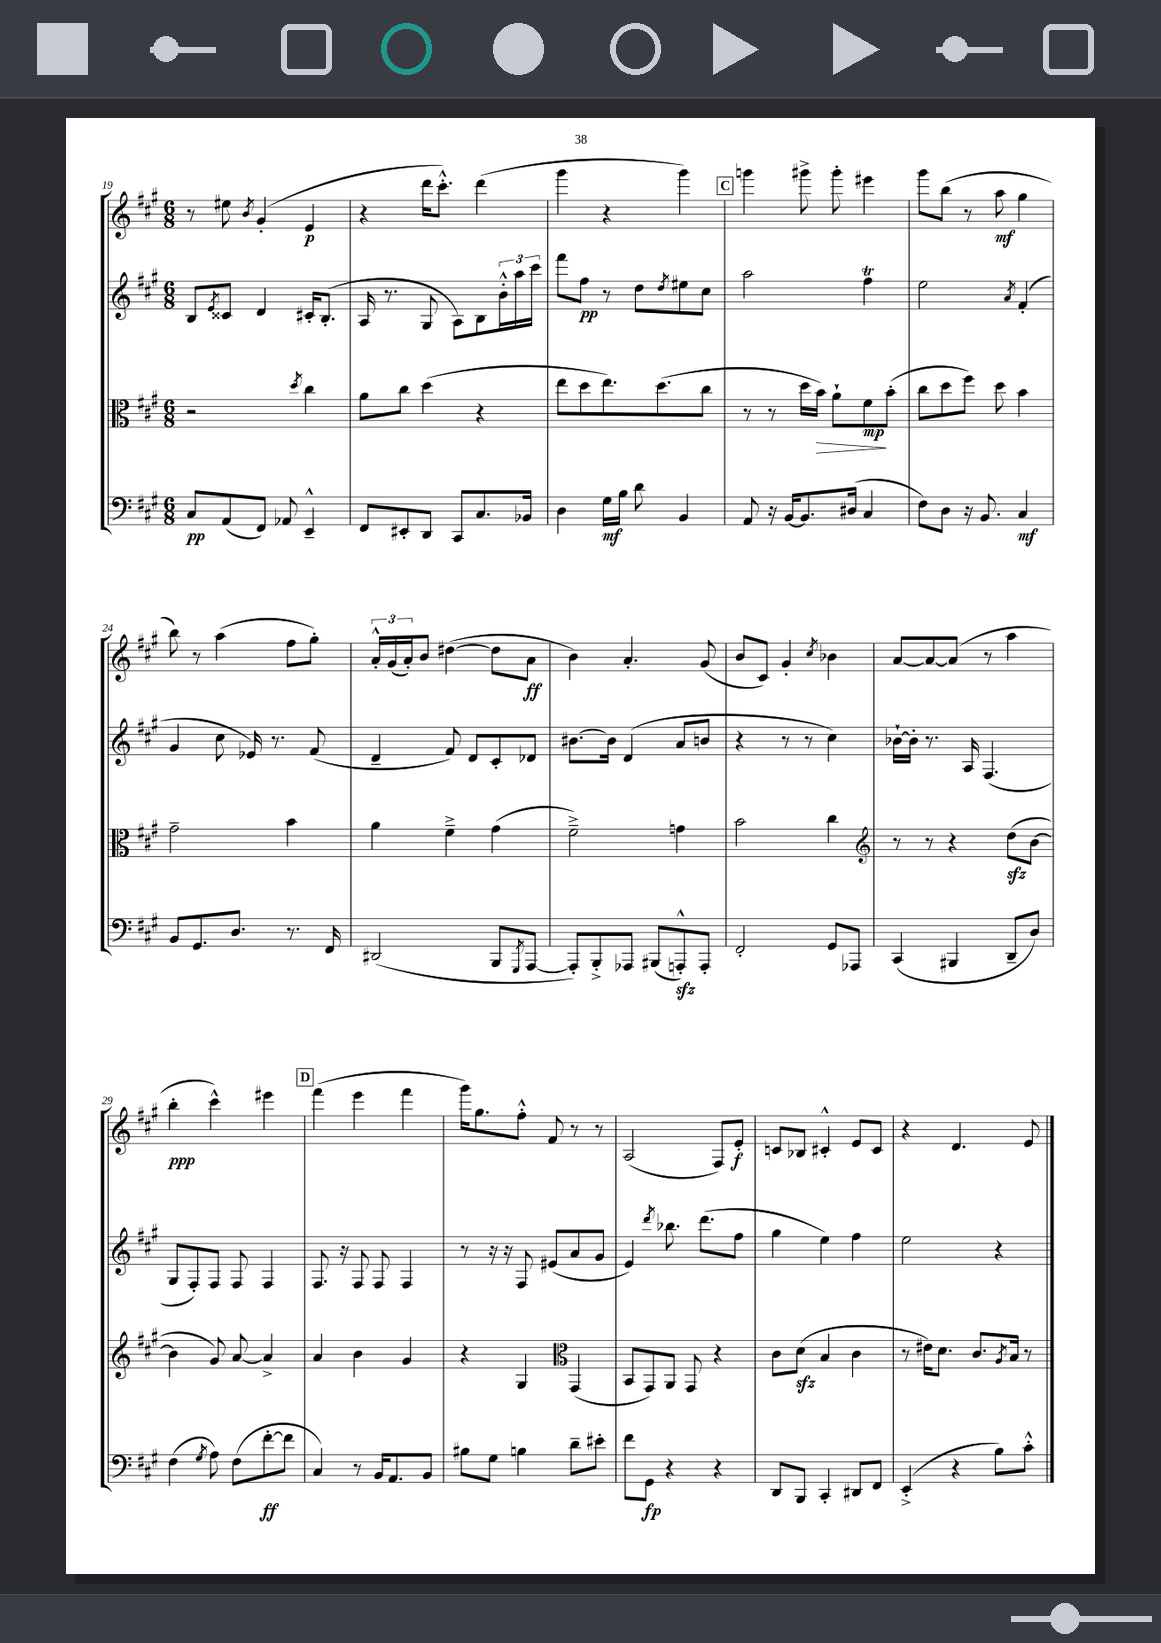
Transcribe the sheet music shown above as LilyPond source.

<<
\new StaffGroup <<
\new Staff = "s0" {
    \clef treble \key a \major \numericTimeSignature \time 6/8
    r8 eis''8 \acciaccatura { b'8 } gis'4-.( e'4\p |
    r4 d'''16 cis'''8.-.-^) d'''4( |
    gis'''4 r4 gis'''4) |
    \mark \markup { \box "C" } g'''4 gis'''8-> gis'''8-. eis'''4 |
    gis'''8 b''8( r8 a''8\mf gis''4 |
    b''8) r8 a''4( fis''8 gis''8-.) |
    \tuplet 3/2 { a'16-.-^ gis'16( a'16-.) } b'8 dis''4~( dis''8 a'8\ff |
    b'4) a'4.-. gis'8( |
    b'8 cis'8) gis'4-. \acciaccatura { cis''8 } bes'4 |
    a'8~ a'8~ a'8( r8 a''4 |
    b''4-.\ppp cis'''4-^) eis'''4 |
    \mark \markup { \box "D" } fis'''4( e'''4 fis'''4 |
    gis'''16) gis''8. fis''8-.-^ fis'8 r8 r8 |
    a2( fis8) e'8-.\f |
    c'8 bes8 cis'4-.-^ e'8 cis'8 |
    r4 d'4. e'8 \bar "|." |
}
\new Staff = "s1" {
    \clef treble \key a \major \numericTimeSignature \time 6/8
    b8 \acciaccatura { e'8 } cisis'8 d'4 cis'16-. b8.-.( |
    a16 r8. gis8 a8) b8 \tuplet 3/2 { b'16-.-^ a''16 cis'''16 } |
    fis'''8 fis''8\pp r8 d''8 \acciaccatura { d''8 } eis''8 cis''8 |
    \mark \markup { \box "C" } a''2 fis''4\trill |
    e''2 \acciaccatura { a'8 } fis'4-.( |
    gis'4 cis''8 ees'16) r8. fis'8( |
    d'4-- fis'8) d'8 cis'8-. des'8 |
    bis'8.~ bis'16 d'4( a'8 b'8 |
    r4 r8 r8 cis''4) |
    bes'16~-! bes'16-. r8. a16 fis4.( |
    gis8 fis8-.) fis8 fis8 fis4 |
    \mark \markup { \box "D" } fis8. r16 fis8 fis8 fis4 |
    r8 r16 r16 fis8 eis'8( a'8 gis'8 |
    e'4) \acciaccatura { d'''8 } bes''8. d'''8.( fis''8 |
    gis''4 e''4) fis''4 |
    e''2 r4 \bar "|." |
}
\new Staff = "s2" {
    \clef alto \key a \major \numericTimeSignature \time 6/8
    r2 \acciaccatura { d''8 } cis''4 |
    a'8 cis''8 d''4( r4 |
    e''8 d''8 e''8.) d''8.( cis''8 |
    \mark \markup { \box "C" } r8 r8 d''16 b'16\>) a'8-! fis'8\mp\! b'8-.( |
    cis''8 d''8 fis''8) d''8 b'4 |
    gis'2-- b'4 |
    a'4 fis'4---> gis'4( |
    fis'2--->) g'4 |
    b'2 cis''4 |
    \clef treble r8 r8 r4 d''8\sfz( b'8~ |
    b'4 gis'8) a'8~ a'4-> |
    \mark \markup { \box "D" } a'4 b'4 gis'4 |
    r4 gis4 \clef alto gis,4( |
    b,8 gis,8) a,8 gis,8 r4 |
    cis'8 d'8\sfz( b4 cis'4 |
    r8 eis'16) d'8. cis'8. \acciaccatura { a8 } b16 r8 \bar "|." |
}
\new Staff = "s3" {
    \clef bass \key a \major \numericTimeSignature \time 6/8
    cis8\pp a,8( fis,8) aes,8 e,4---^ |
    fis,8 eis,8-. d,8 cis,8 cis8. bes,16 |
    d4 gis16\mf b16 d'8 b,4 |
    \mark \markup { \box "C" } a,8 r16 b,16~ b,8. dis16( cis4 |
    fis8) d8 r16 b,8. cis4\mf |
    b,8 gis,8. d8. r8. fis,16 |
    dis,2( b,,8 \acciaccatura { gis,,8 } a,,8~ |
    a,,8-.) b,,8-.-> aes,,8 bis,,8( a,,8-.-^\sfz) a,,8-. |
    fis,2-. gis,8 aes,,8 |
    cis,4( bis,,4 d,8-- d8) |
    fis4( \acciaccatura { gis8 } a8) fis8( fis'8~-.\ff fis'8 |
    \mark \markup { \box "D" } cis4) r8 b,16 a,8. b,8 |
    bis8 gis8 b4 d'8-- eis'8-. |
    fis'8 gis,8\fp r4 r4 |
    d,8 b,,8 cis,4-. dis,8 fis,8 |
    e,4-.->( r4 b8) cis'8-.-^ \bar "|." |
}
>>
>>
\layout { \context { \Score currentBarNumber = #19 } }
